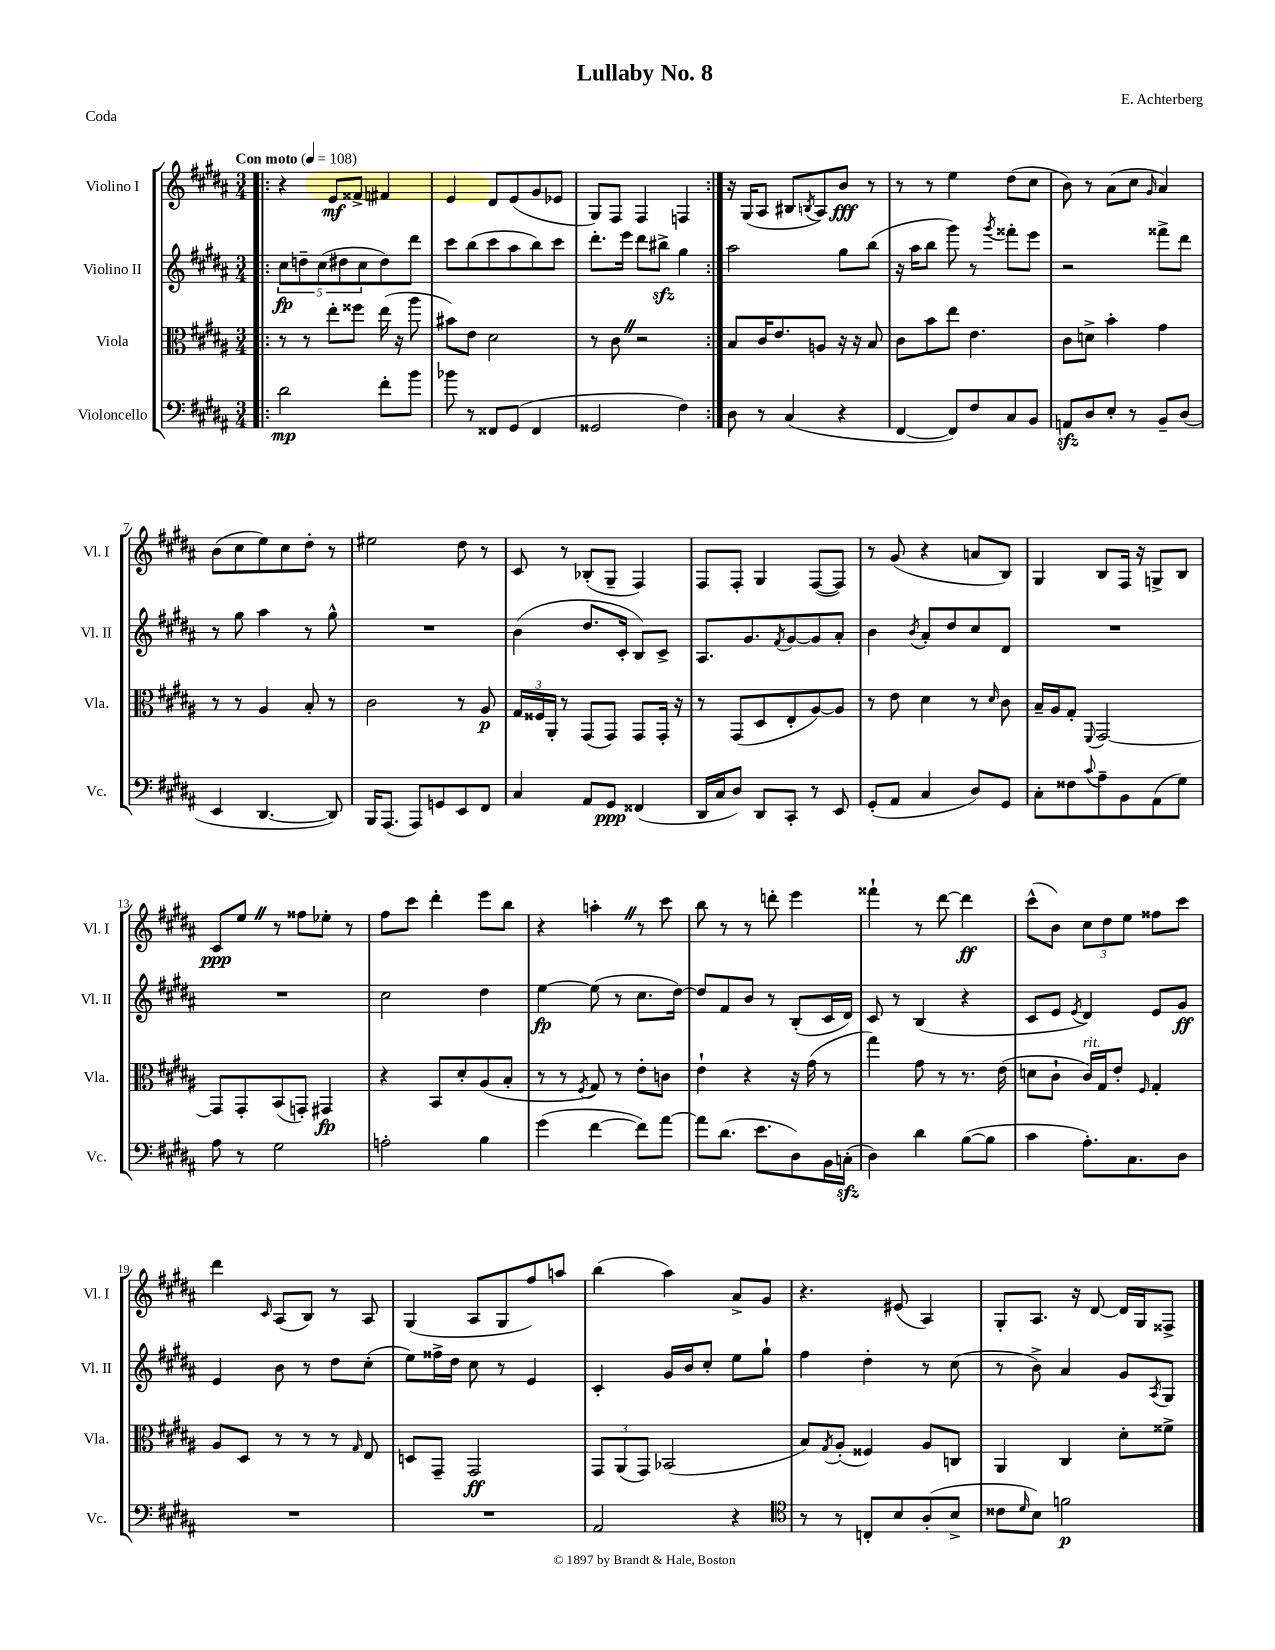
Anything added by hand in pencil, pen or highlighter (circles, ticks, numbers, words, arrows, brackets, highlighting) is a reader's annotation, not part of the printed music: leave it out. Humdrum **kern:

**kern	**dynam	**kern	**dynam	**kern	**dynam	**kern	**dynam
*part4	*part4	*part3	*part3	*part2	*part2	*part1	*part1
*staff4	*staff4	*staff3	*staff3	*staff2	*staff2	*staff1	*staff1
*I"Violoncello	*	*I"Viola	*	*I"Violino II	*	*I"Violino I	*
*I'Vc.	*	*I'Vla.	*	*I'Vl. II	*	*I'Vl. I	*
*clefF4	*	*clefC3	*	*clefG2	*	*clefG2	*
*k[f#c#g#d#a#]	*	*k[f#c#g#d#a#]	*	*k[f#c#g#d#a#]	*	*k[f#c#g#d#a#]	*
*M3/4	*	*M3/4	*	*M3/4	*	*M3/4	*
*MM108	*	*MM108	*	*MM108	*	*MM108	*
=1!|:	=1!|:	=1!|:	=1!|:	=1!|:	=1!|:	=1!|:	=1!|:
!	!	!	!	!	!	!LO:TX:a:B:t=Con moto	!
2d#\	mp	8r	.	10cc#\L	fp	4r	.
.	.	.	.	10ddn~\	.	.	.
.	.	8r	.	.	.	.	.
.	.	.	.	(10cc#\	.	.	.
.	.	8ee'\L	.	.	.	8e/L	mf
.	.	.	.	10dd#X\	.	.	.
.	.	8ff##X\J	.	.	.	8f##X^/J	.
.	.	.	.	10cc#\	.	.	.
8f#'\L	.	(16ee\	.	8dd#\)	.	4f#X/	.
.	.	16r	.	.	.	.	.
8b\J	.	8aa#\	.	8ddd#\J	.	.	.
=2	=2	=2	=2	=2	=2	=2	=2
8b-X\	.	8b#X\L)	.	8ccc#\L	.	4e/	.
8r	.	8e\J	.	(8bb\	.	.	.
8FF##X/L	.	2d#\	.	8ccc#\	.	8d#/L	.
(8GG#/J	.	.	.	8aa#\	.	(8e/	.
4FF##/	.	.	.	8bb\)	.	8g#/	.
.	.	.	.	8ccc#\J	.	8e-X/J	.
=3	=3	=3	=3	=3	=3	=3	=3
2GG##X/	.	8r	.	8.ddd#'\L	.	8G#/L)	.
.	.	8c#Z\	.	.	.	8F#/J	.
.	.	.	.	16eee\Jk	.	.	.
.	.	2r	.	8ddd#\L	.	4F#/	.
.	.	.	.	8bb#Xzz^\J	.	.	.
4F#\)	.	.	.	4gg#\	.	4Fn/	.
=4:|!	=4:|!	=4:|!	=4:|!	=4:|!	=4:|!	=4:|!	=4:|!
8D#\	.	8B/L	.	2aa#\	.	16r	.
.	.	.	.	.	.	(16G#/KL	.
8r	.	16c#/K	.	.	.	8A#/J	.
.	.	8.e/	.	.	.	.	.
(4C#/	.	.	.	.	.	8B#X/L	.
.	.	.	.	.	.	8qBn/	.
.	.	8An/J	.	.	.	8A#/)	.
4r	.	16r	.	8gg#\L	.	8b/J	fff
.	.	16r	.	.	.	.	.
.	.	8B/	.	(8bb\J	.	8r	.
=5	=5	=5	=5	=5	=5	=5	=5
[4FF#/	.	8c#\L	.	16r	.	8r	.
.	.	.	.	16aa#\KL	.	.	.
.	.	8b\	.	8bb\J	.	8r	.
8FF#/L])	.	8ee\J	.	8ggg#\)	.	4ee\	.
8F#/	.	4.e\	.	8r	.	.	.
.	.	.	.	8qggg#/	.	.	.
8C#/	.	.	.	8fff##X'\L	.	(8dd#\L	.
8BB/J	.	.	.	8eee\J	.	8cc#\J	.
=6	=6	=6	=6	=6	=6	=6	=6
8AAnzz/L	.	8c#\L	.	2r	.	8b\)	.
8D#/	.	8dn^\J	.	.	.	8r	.
8E'/J	.	4b'\	.	.	.	(8a#\L	.
8r	.	.	.	.	.	8cc#\J	.
.	.	.	.	.	.	16qqg#/	.
8BB~/L	.	4g#\	.	8fff##X^\L	.	4a#/)	.
(8D#/J	.	.	.	8ddd#\J	.	.	.
!!LO:LB:g=z
=7	=7	=7	=7	=7	=7	=7	=7
4EE/	.	8r	.	8r	.	(8b\L	.
.	.	8r	.	8gg#\	.	8cc#\	.
[4.DD#/	.	4A#/	.	4aa#\	.	8ee\)	.
.	.	.	.	.	.	8cc#\	.
.	.	8B'/	.	8r	.	8dd#'\J	.
8DD#/])	.	8r	.	8gg#^^\	.	8r	.
=8	=8	=8	=8	=8	=8	=8	=8
16BBB/KL	.	2c#\	.	2.r	.	2ee#X\	.
(8.AAA#/J	.	.	.	.	.	.	.
8AAA#/L)	.	.	.	.	.	.	.
8GGn/	.	.	.	.	.	.	.
8EE/	.	8r	.	.	.	8dd#\	.
8FF#/J	.	8A#/	p	.	.	8r	.
=9	=9	=9	=9	=9	=9	=9	=9
4C#/	.	24G#/LL	.	(4b\	.	8c#/	.
.	.	24F##X/	.	.	.	.	.
.	.	24AA#'/JJ	.	.	.	.	.
.	.	8r	.	.	.	8r	.
8AA#/L	.	(8GG#/L	.	8.dd#/L	.	(8B-X'/L	.
8GG#/J	ppp	8GG#/J)	.	.	.	8G#~/J	.
.	.	.	.	16c#'/Jk	.	.	.
(4FF##X/	.	8GG#/L	.	8B/L)	.	4F#/)	.
.	.	16GG#'/Jk	.	8c#^/J	.	.	.
.	.	16r	.	.	.	.	.
=10	=10	=10	=10	=10	=10	=10	=10
16DD#/LL	.	8r	.	8.A#/L	.	8F#/L	.
16C#/J	.	.	.	.	.	.	.
8D#/J)	.	(8GG#/L	.	.	.	8F#'/J	.
.	.	.	.	8.g#/	.	.	.
8DD#/L	.	8D#/	.	.	.	4G#/	.
.	.	.	.	8qf#/	.	.	.
8CC#'/J	.	8E'/	.	[8g#/	.	.	.
8r	.	[8A#/)	.	8g#/]	.	([8F#/L	.
8EE/	.	8A#/J]	.	8a#'/J	.	8F#/J])	.
=11	=11	=11	=11	=11	=11	=11	=11
(8GG#'/L	.	8r	.	4b\	.	8r	.
8AA#/J	.	8e\	.	.	.	(8g#/	.
.	.	.	.	8qb/	.	.	.
4C#/	.	4d#\	.	8a#'/L	.	4r	.
.	.	.	.	8dd#/	.	.	.
8D#/L)	.	8r	.	8cc#/	.	8an/L	.
.	.	16qqd#/	.	.	.	.	.
8GG#/J	.	8c#\	.	8d#/J	.	8B/J)	.
=12	=12	=12	=12	=12	=12	=12	=12
8C#'\L	.	16B~/LL	.	2.r	.	4G#/	.
.	.	16A#/J	.	.	.	.	.
8F##X\	.	8G#'/J	.	.	.	.	.
8qqc#/	.	8qqFF#/	.	.	.	.	.
8A#~\	.	[2GG#/	.	.	.	8B/L	.
8BB\	.	.	.	.	.	16F#/Jk	.
.	.	.	.	.	.	16r	.
(8AA#\	.	.	.	.	.	8Gn^/L	.
8G#\J)	.	.	.	.	.	8B/J	.
!!LO:LB:g=z
=13	=13	=13	=13	=13	=13	=13	=13
8A#\	.	8GG#/L]	.	2.r	.	8c#/L	ppp
8r	.	8GG#'/	.	.	.	8eeZ/J	.
2G#\	.	(8BB/	.	.	.	8r	.
.	.	8GGn'/J)	.	.	.	8ff##X\L	.
.	.	4GG#X/	fp	.	.	8ee-X'\J	.
.	.	.	.	.	.	8r	.
=14	=14	=14	=14	=14	=14	=14	=14
2An'\	.	4r	.	2cc#\	.	8ff#\L	.
.	.	.	.	.	.	8ccc#\J	.
.	.	8BB/L	.	.	.	4ddd#'\	.
.	.	8d#'/	.	.	.	.	.
4B\	.	(8A#/	.	4dd#\	.	8eee\L	.
.	.	8B'/J	.	.	.	8bb\J	.
=15	=15	=15	=15	=15	=15	=15	=15
(4g#\	.	8r	.	[4ee\	fp	4r	.
.	.	8r	.	.	.	.	.
.	.	8qF#/	.	.	.	.	.
[4f#\	.	8G#/)	.	(8ee\]	.	4aan'Z\	.
.	.	8r	.	8r	.	.	.
8f#\L])	.	8e'\L	.	8.cc#\L	.	8r	.
[8a#\J	.	8cn\J	.	.	.	8ccc#\	.
.	.	.	.	[16dd#\Jk)	.	.	.
=16	=16	=16	=16	=16	=16	=16	=16
8a#\L]	.	4e`\	.	8dd#/L]	.	8bb\	.
(8.d#\J	.	.	.	8f#/	.	8r	.
.	.	4r	.	8b/J	.	8r	.
8.e\L	.	.	.	.	.	.	.
.	.	.	.	8r	.	8dddn'\	.
8D#\)	.	16r	.	(8B'/L	.	4eee\	.
.	.	(16g#\	.	.	.	.	.
16BB\L	.	8r	.	16c#/L	.	.	.
(16Cnzz'\JJ	.	.	.	16d#/JJ)	.	.	.
=17	=17	=17	=17	=17	=17	=17	=17
4D#\)	.	4gg#\)	.	8c#/	.	4fff##X`\	.
.	.	.	.	8r	.	.	.
4d#\	.	8g#\	.	(4B/	.	8r	.
.	.	8r	.	.	.	[8ddd#\	.
([8B\L	.	8.r	.	4r	.	4ddd#\]	ff
8B\J]	.	.	.	.	.	.	.
.	.	(16e\	.	.	.	.	.
=18	=18	=18	=18	=18	=18	=18	=18
4c#\	.	8dn\L	.	8c#/L	.	(8ccc#^^\L	.
.	.	8c#`\J	.	8e/J	.	8b\J)	.
.	.	.	.	8qe/	.	.	.
!	!	!LO:TX:a:i:t=rit.	!	!	!	!	!
8.A#'\L)	.	16c#/LL)	.	4d#/)	.	12cc#\L	.
.	.	16G#/J	.	.	.	.	.
.	.	.	.	.	.	12dd#\	.
.	.	8e'/J	.	.	.	.	.
.	.	.	.	.	.	12ee\J	.
8.C#\	.	.	.	.	.	.	.
.	.	16qqF#/	.	.	.	.	.
.	.	4G#'/	.	8e/L	.	8ff##X\L	.
8D#\J	.	.	.	8g#/J	ff	8ccc#\J	.
!!LO:LB:g=z
=19	=19	=19	=19	=19	=19	=19	=19
2.r	.	8A#/L	.	4e/	.	4ddd#\	.
.	.	8D#/J	.	.	.	.	.
.	.	.	.	.	.	16qqc#/	.
.	.	8r	.	8b\	.	(8A#/L	.
.	.	8r	.	8r	.	8B/J)	.
.	.	8r	.	8dd#\L	.	8r	.
.	.	16qqG#/	.	.	.	.	.
.	.	8E/	.	(8cc#'\J	.	8A#/	.
=20	=20	=20	=20	=20	=20	=20	=20
2.r	.	8Dn/L	.	8ee\L)	.	(4G#/	.
.	.	8GG#~/J	.	16ff##X^\L	.	.	.
.	.	.	.	16dd#\JJ	.	.	.
.	.	2GG#/	ff	8cc#\	.	8A#/L	.
.	.	.	.	8r	.	8G#/	.
.	.	.	.	4e/	.	8ff#/)	.
.	.	.	.	.	.	8aan/J	.
=21	=21	=21	=21	=21	=21	=21	=21
2AA#/	.	12GG#/L	.	4c#'/	.	(4bb\	.
.	.	(12AA#/	.	.	.	.	.
.	.	12GG#/J)	.	.	.	.	.
.	.	(2BB-X/	.	16g#/LL	.	4aa#\)	.
.	.	.	.	16b/J	.	.	.
.	.	.	.	8cc#'/J	.	.	.
4r	.	.	.	8ee\L	.	8a#^/L	.
.	.	.	.	8gg#`\J	.	8g#/J	.
=22	=22	=22	=22	=22	=22	=22	=22
*clefC4	*	*	*	*	*	*	*
8r	.	8B/L)	.	4ff#\	.	4.r	.
.	.	8qG#/	.	.	.	.	.
8r	.	(8A#'/J	.	.	.	.	.
8Cn'/L	.	4F##X/)	.	4dd#'\	.	.	.
8B/	.	.	.	.	.	(8e#X/	.
(8A#'/	.	8A#/L	.	8r	.	4A#/)	.
8B^/J	.	8Cn/J	.	(8cc#\	.	.	.
=23	=23	=23	=23	=23	=23	=23	=23
8c##X\L	.	4AA#/	.	8r	.	8G#'/L	.
16qqd#/	.	.	.	.	.	.	.
8B\J)	.	.	.	8b^\)	.	8.A#/J	.
2fn\	p	4C#/	.	4a#/	.	.	.
.	.	.	.	.	.	16r	.
.	.	.	.	.	.	[8d#/	.
.	.	8d#'\L	.	8g#/L	.	16d#/LL]	.
.	.	.	.	.	.	16G#/J	.
.	.	.	.	8qA#/	.	.	.
.	.	8f##X^\J	.	8G#/J	.	8F##X^/J	.
==	==	==	==	==	==	==	==
*-	*-	*-	*-	*-	*-	*-	*-
